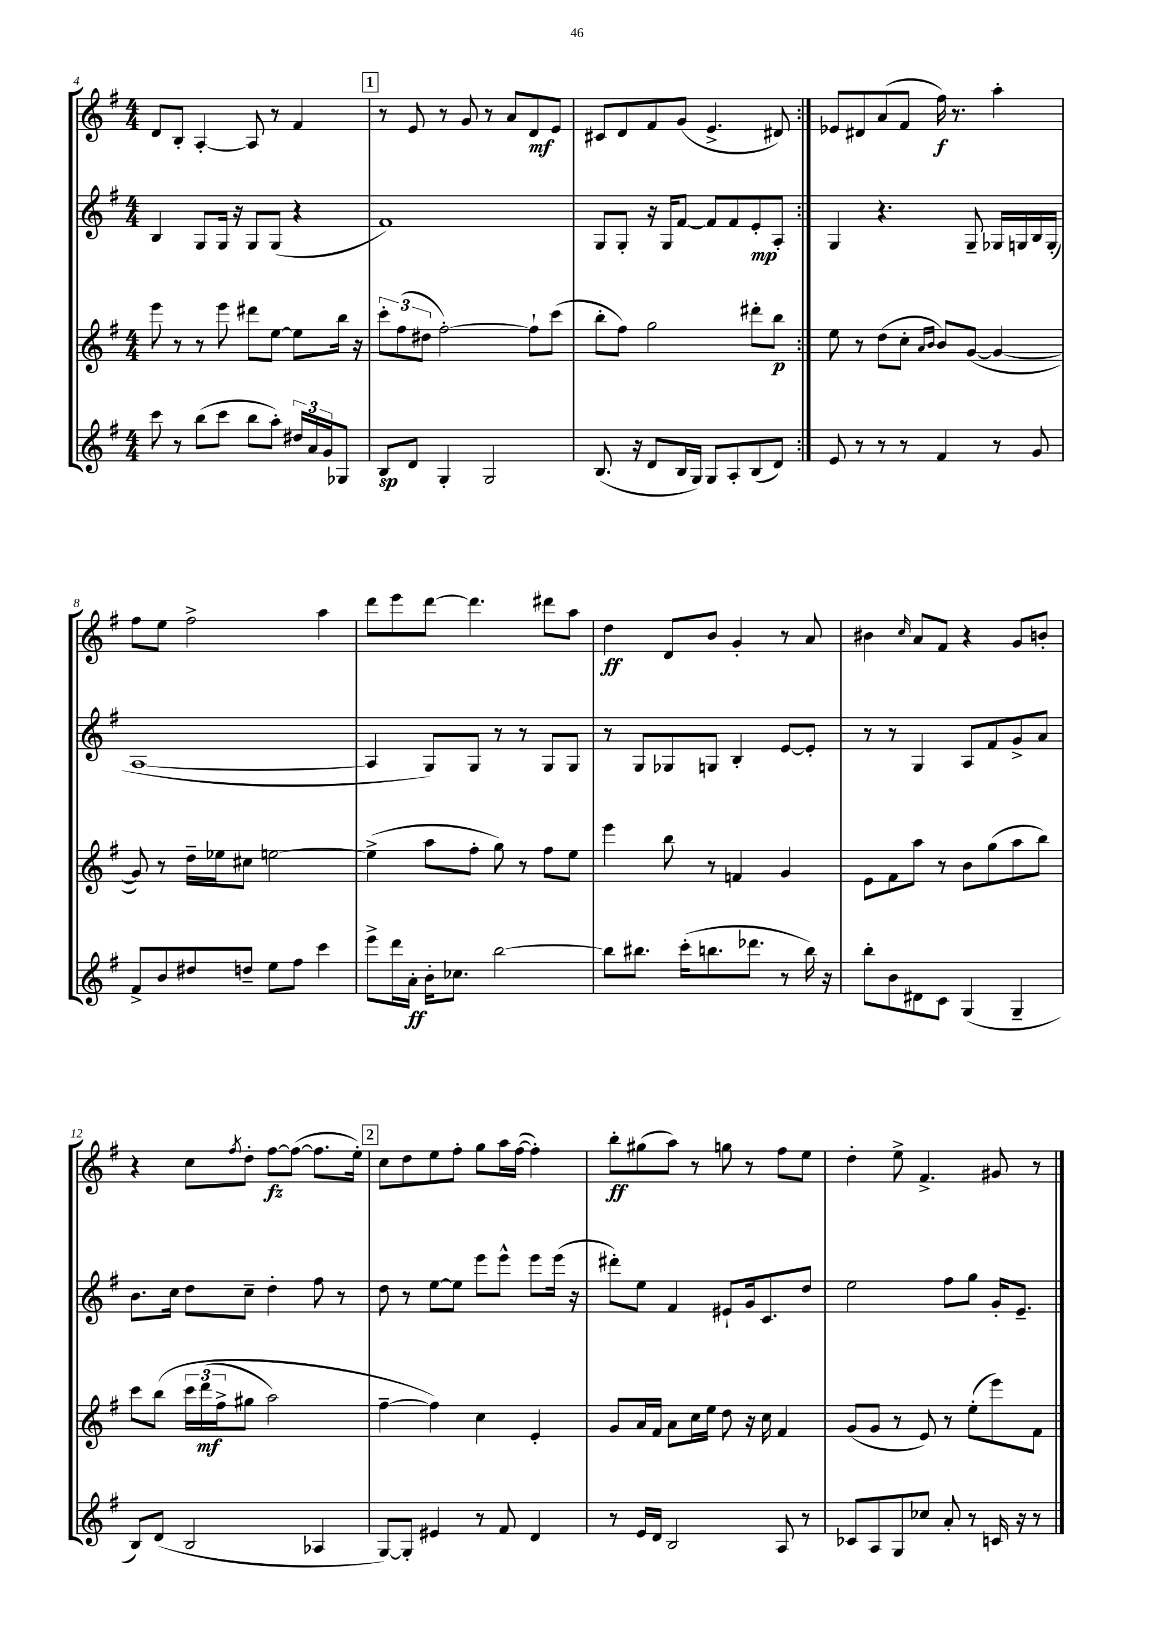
<<
\new StaffGroup <<
\new Staff = "s0" {
    \clef treble \key g \major \numericTimeSignature \time 4/4
    \repeat volta 2 { d'8 b8-. a4~-. a8 r8 fis'4 |
    \mark \markup { \box "1" } r8 e'8 r8 g'8 r8 a'8 d'8\mf e'8 |
    cis'8 d'8 fis'8 g'8( e'4.-> dis'8) | }
    ees'8 dis'8 a'8( fis'8 fis''16\f) r8. a''4-. |
    fis''8 e''8 fis''2-> a''4 |
    d'''8 e'''8 d'''8~ d'''4. dis'''8 a''8 |
    d''4\ff d'8 b'8 g'4-. r8 a'8 |
    bis'4 \grace { c''16 } a'8 fis'8 r4 g'8 b'8-. |
    r4 c''8 \acciaccatura { fis''8 } d''8-. fis''8~\fz fis''8~( fis''8. e''16-.) |
    \mark \markup { \box "2" } c''8 d''8 e''8 fis''8-. g''8 a''16 fis''16~( fis''4-.) |
    b''8-.\ff gis''8( a''8) r8 g''8 r8 fis''8 e''8 |
    d''4-. e''8-> fis'4.-> gis'8 r8 \bar "|." |
}
\new Staff = "s1" {
    \clef treble \key g \major \numericTimeSignature \time 4/4
    \repeat volta 2 { b4 g8 g16 r16 g8 g8( r4 |
    \mark \markup { \box "1" } fis'1) |
    g8 g8-. r16 g16 fis'8~ fis'8 fis'8 e'8-.\mp a8-. | }
    g4 r4. g8-- ges16 g16 b16 g16-.( |
    a1~ |
    a4 g8) g8 r8 r8 g8 g8 |
    r8 g8 ges8 g8 b4-. e'8~ e'8-. |
    r8 r8 g4 a8 fis'8 g'8-> a'8 |
    b'8. c''16 d''8 c''8-- d''4-. fis''8 r8 |
    \mark \markup { \box "2" } d''8 r8 e''8~ e''8 e'''8 e'''8-^ e'''8 e'''16( r16 |
    dis'''8-.) e''8 fis'4 eis'8-! g'16 c'8. d''8 |
    e''2 fis''8 g''8 g'16-. e'8.-- \bar "|." |
}
\new Staff = "s2" {
    \clef treble \key g \major \numericTimeSignature \time 4/4
    \repeat volta 2 { e'''8 r8 r8 e'''8 dis'''8 e''8~ e''8 b''16 r16 |
    \mark \markup { \box "1" } \tuplet 3/2 { c'''8-. fis''8( dis''8 } fis''2~-.) fis''8-! c'''8( |
    b''8-. fis''8) g''2 dis'''8-. b''8\p | }
    e''8 r8 d''8( c''8-. \grace { a'16 b'16 } b'8) g'8~( g'4~ |
    g'8) r8 d''16-- ees''16 cis''8 e''2~ |
    e''4->( a''8 fis''8-. g''8) r8 fis''8 e''8 |
    e'''4 b''8 r8 f'4 g'4 |
    e'8 fis'8 a''8 r8 b'8 g''8( a''8 b''8) |
    c'''8 b''8\( \tuplet 3/2 { c'''16 d'''16\mf( fis''16-> } gis''8 a''2) |
    \mark \markup { \box "2" } fis''4~-- fis''4\) c''4 e'4-. |
    g'8 a'16 fis'16 a'8 c''16 e''16 d''8 r16 c''16 fis'4 |
    g'8( g'8 r8 e'8) r8 e''8-.( e'''8) fis'8 \bar "|." |
}
\new Staff = "s3" {
    \clef treble \key g \major \numericTimeSignature \time 4/4
    \repeat volta 2 { c'''8 r8 b''8( c'''8 b''8 a''8-.) \tuplet 3/2 { dis''16 a'16 g'16 } ges8 |
    \mark \markup { \box "1" } b8\sp d'8 g4-. g2 |
    b8.( r16 d'8 b16 g16) g8 a8-. b8( d'8) | }
    e'8 r8 r8 r8 fis'4 r8 g'8 |
    fis'8-> b'8 dis''8 d''8-- e''8 fis''8 c'''4 |
    e'''8-> d'''16 a'16-.\ff b'16-. ces''8. b''2~ |
    b''8 bis''8. c'''16-.( b''8. des'''8. r8 b''16) r16 |
    b''8-. b'8 dis'8 c'8 g4( g4-- |
    b8) d'8( b2 aes4 |
    \mark \markup { \box "2" } g8~) g8-. eis'4 r8 fis'8 d'4 |
    r8 e'16 d'16 b2 a8 r8 |
    ces'8 a8 g8 ces''8 a'8-. r8 c'16 r16 r8 \bar "|." |
}
>>
>>
\layout { \context { \Score currentBarNumber = #4 } }
